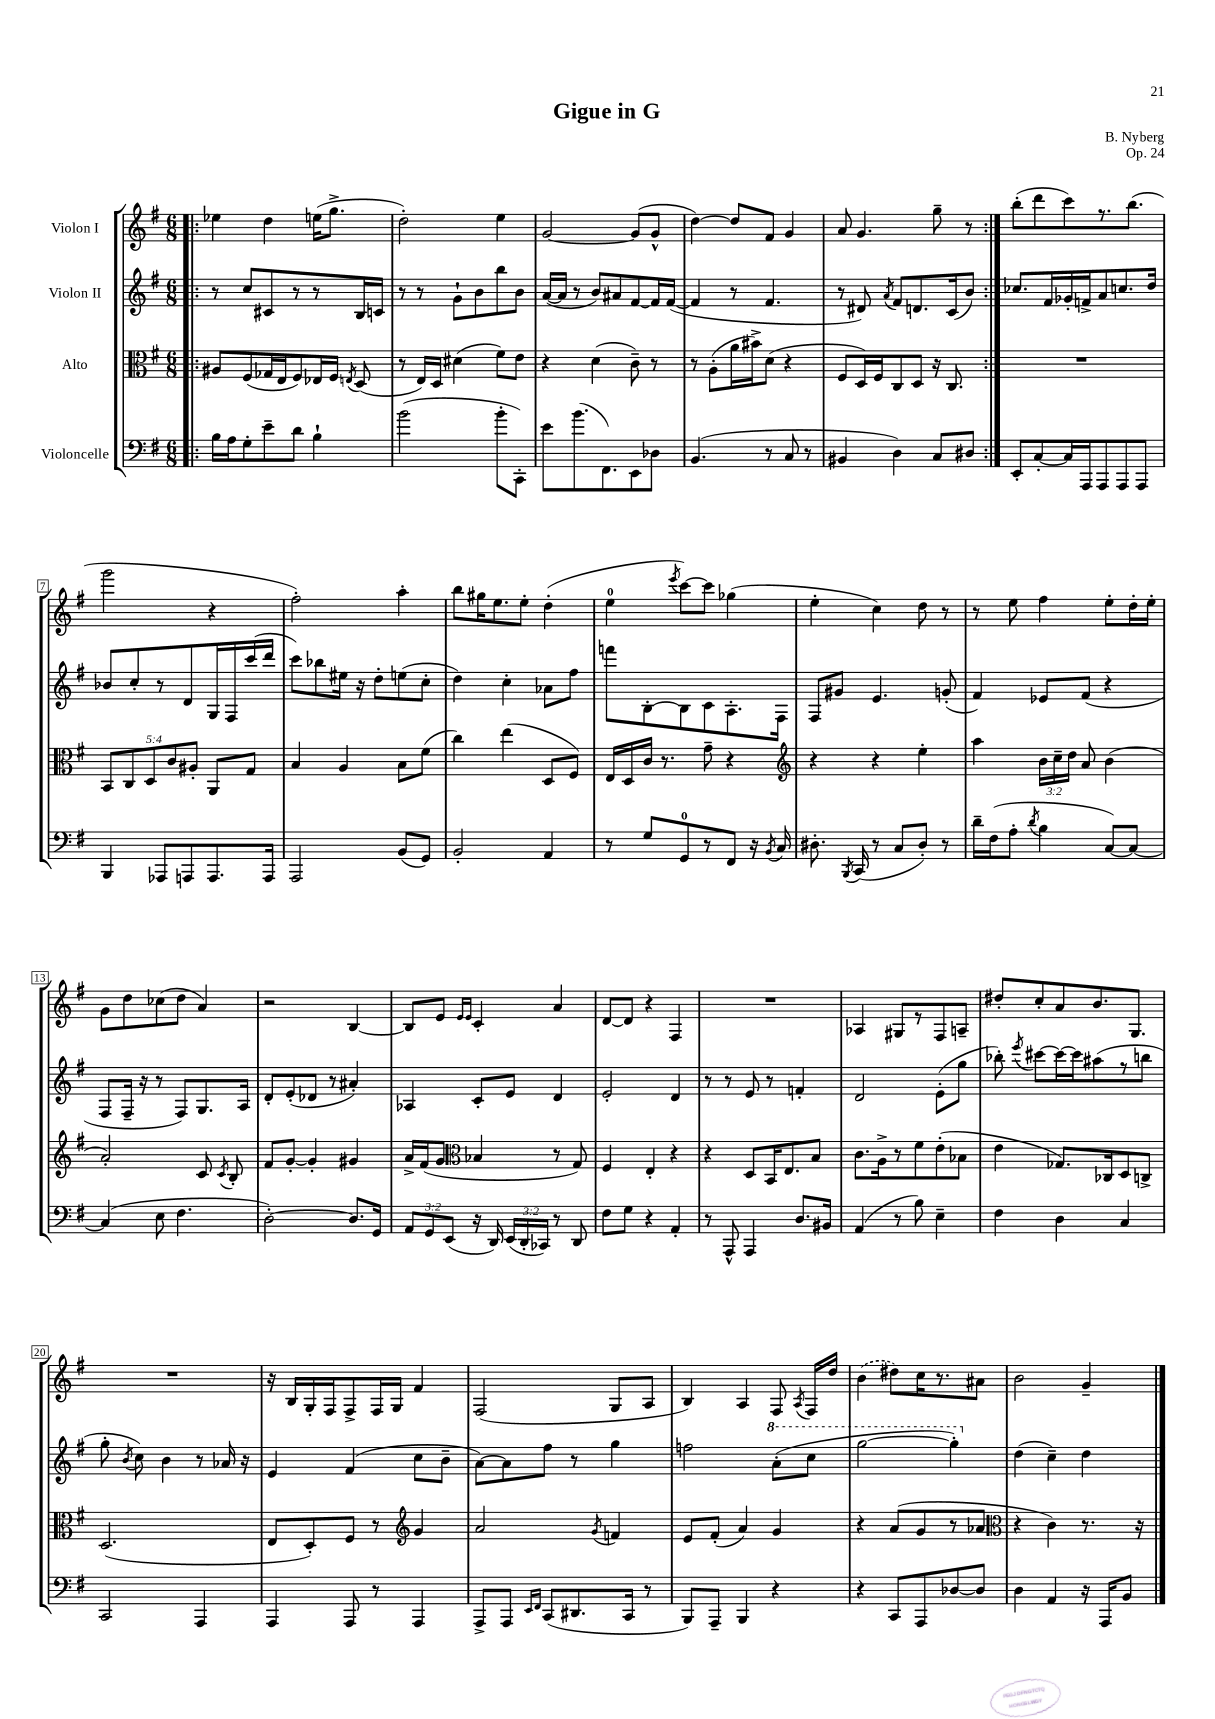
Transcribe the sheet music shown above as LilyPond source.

\header { title = "Gigue in G" composer = "B. Nyberg" opus = "Op. 24" }
<<
\new StaffGroup <<
\new Staff = "s0" \with { instrumentName = "Violon I" } {
    \clef treble \key g \major \numericTimeSignature \time 6/8
    \autoBeamOff \repeat volta 2 { \bar ".|:" ees''4 d''4 e''16[( g''8.]-> |
    d''2-.) e''4 |
    g'2~ g'8[( g'8]-^ |
    d''4~) d''8[ fis'8] g'4 |
    a'8 g'4. g''8-- r8 | }
    b''8[-.( d'''8 c'''8) r8. b''8.]( |
    g'''2 r4 |
    fis''2-.) a''4-. |
    b''8[ gis''16 e''8. e''8]-. d''4-.( |
    e''4-0 \acciaccatura { e'''8 } c'''8[~) c'''8] ges''4( |
    e''4-. c''4) d''8 r8 |
    r8 e''8 fis''4 e''8[-. d''16-. e''16]-. |
    g'8[ d''8 ces''8( d''8] a'4) |
    r2 b4~ |
    b8[ e'8] \grace { e'16[ e'16] } c'4-. a'4 |
    d'8[~ d'8] r4 fis4 |
    R2. |
    aes4 gis8[ r8 fis8 a8]-- |
    dis''8[-. c''8-. a'8 b'8. g8.] |
    R2. |
    r16 b16[ g16-. fis16 fis8-> fis16 g16] fis'4 |
    fis2( g8[ a8] |
    b4) a4 fis8 \acciaccatura { a8 } fis16[ d''16] |
    \once \slurDashed b'4( dis''8[) c''16 r8. ais'8] |
    b'2 g'4-- \bar "|." |
}
\new Staff = "s1" \with { instrumentName = "Violon II" } {
    \clef treble \key g \major \numericTimeSignature \time 6/8
    \autoBeamOff \repeat volta 2 { \bar ".|:" r8 c''8[ cis'8 r8 r8 b16 c'16] |
    r8 r8 g'8[-! b'8 b''8 b'8] |
    a'16[~( a'16] r8 b'8[) ais'8 fis'8~ fis'16 fis'16]~( |
    fis'4 r8 fis'4. |
    r8 dis'8) \acciaccatura { a'8 } fis'8[ d'8. c'16( b'8]) | }
    ces''8.[ fis'16 ges'16-. f'16-> a'8 c''8. d''16] |
    bes'8[ c''8-. r8 d'8 g16 fis16 c'''16( d'''16] |
    c'''8[) bes''8 eis''16] r16 d''8[-. e''8( c''8]-. |
    d''4) c''4-. aes'8[ fis''8] |
    f'''8[ b8~-. b8 c'8 a8.-. fis16] |
    fis8[ gis'8] e'4. g'8-.( |
    fis'4) ees'8[ fis'8]( r4 |
    fis8[ fis16]-- r16 r8 fis8[) g8. a16] |
    d'8[-. e'8-.( des'8] r8 ais'4-.) |
    aes4 c'8[-. e'8] d'4 |
    e'2-. d'4 |
    r8 r8 e'8 r8 f'4-. |
    d'2 e'8[-.( g''8] |
    bes''8-.) \acciaccatura { e'''8 } cis'''8[~ cis'''16~ cis'''16 ais''8( r8 b''8] |
    g''8-. \acciaccatura { b'8 } c''8) b'4 r8 aes'16 r16 |
    e'4 fis'4( c''8[ b'8]-- |
    a'8[~) a'8 fis''8] r8 g''4 |
    f''2 \ottava #1 a''8[-.( c'''8] |
    g'''2~ g'''4-.) \ottava #0 |
    d''4( c''4--) d''4 \bar "|." |
}
\new Staff = "s2" \with { instrumentName = "Alto" } {
    \clef alto \key g \major \numericTimeSignature \time 6/8 \override Staff.TupletNumber.text = #tuplet-number::calc-fraction-text
    \autoBeamOff \repeat volta 2 { \bar ".|:" ais8[ fis8( ges16 e16 fis8) ees16 fis16] \acciaccatura { e8 } d8( |
    r8 e16[) d16] dis'4( fis'8[) e'8] |
    r4 d'4( c'8--) r8 |
    r8 a8[-.( a'16 bis'16->) d'8]( r4 |
    fis8[ d16) fis16 c8 d8] r16 c8. | }
    R2. |
    \tuplet 5/4 { b,8[ c8 d8 c'8 ais8]-. } a,8[ g8] |
    b4 a4 b8[ fis'8]( |
    c''4) e''4( d8[ fis8]) |
    e16[ d16 c'16] r8. g'8-- r4 |
    \clef treble r4 r4 e''4-. |
    a''4 \tuplet 3/2 { b'16[ c''16-- d''16] } a'8 b'4( |
    a'2-.) c'8 \acciaccatura { c'8 } b8-. |
    fis'8[ g'8]~-. g'4-. gis'4 |
    a'16[-> fis'16( g'8] \clef alto bes4 r8 g8) |
    fis4 e4-. r4 |
    r4 d8[ b,16 e8. b8] |
    c'8.[ a16-> r8 fis'8 e'8-.( bes8] |
    e'4 ges8.[) ces16 d8 c8]-> |
    d2.( |
    e8[ d8-.) fis8] r8 \clef treble g'4 |
    a'2 \acciaccatura { g'8 } f'4 |
    e'8[ fis'8]-.( a'4) g'4 |
    r4 a'8[( g'8 r8 aes'8] |
    \clef alto r4 c'4) r8. r16 \bar "|." |
}
\new Staff = "s3" \with { instrumentName = "Violoncelle" } {
    \clef bass \key g \major \numericTimeSignature \time 6/8 \override Staff.TupletNumber.text = #tuplet-number::calc-fraction-text
    \autoBeamOff \repeat volta 2 { \bar ".|:" b16[ a16 g8-. e'8-- d'8] b4-! |
    b'2( b'8[-. c,8]-.) |
    e'8[ b'8.( fis,8.) e,8 des8] |
    b,4.( r8 c8 r8 |
    bis,4 d4) c8[ dis8] | }
    e,8[-. c8~-. c16 a,,16 a,,8 a,,8 a,,8] |
    b,,4 aes,,8[ a,,8 a,,8. a,,16] |
    a,,2 b,8[( g,8]) |
    b,2-. a,4 |
    r8 g8[ g,8-0 r8 fis,8] r16 \acciaccatura { b,8 } c16 |
    dis8.-. \acciaccatura { b,,8 } c,16( r8 c8[ dis8]-.) r8 |
    d'16[-- fis16( a8]-. \acciaccatura { d'8 } b4 c8[~) c8]~ |
    c4( e8 fis4. |
    d2~-.) d8.[ g,16] |
    \tuplet 3/2 { a,8[ g,8 e,8]( } r16 d,16) \tuplet 3/2 { e,16[( d,16-. ces,16]) } r8 d,8 |
    fis8[ g8] r4 a,4-. |
    r8 a,,8-^ a,,4 d8.[ bis,16] |
    a,4( r8 b8) e4-- |
    fis4 d4 c4 |
    c,2 a,,4 |
    a,,4 a,,8 r8 a,,4 |
    a,,8[-> a,,8] \grace { e,16[ fis,16] } c,8[( dis,8. c,16] r8 |
    b,,8[) a,,8]-- b,,4 r4 |
    r4 c,8[ a,,8 des8~ des8] |
    d4 a,4 r16 a,,16[ b,8] \bar "|." |
}
>>
>>
\layout { \context { \Score \override BarNumber.stencil = #(make-stencil-boxer 0.1 0.3 ly:text-interface::print) } }
